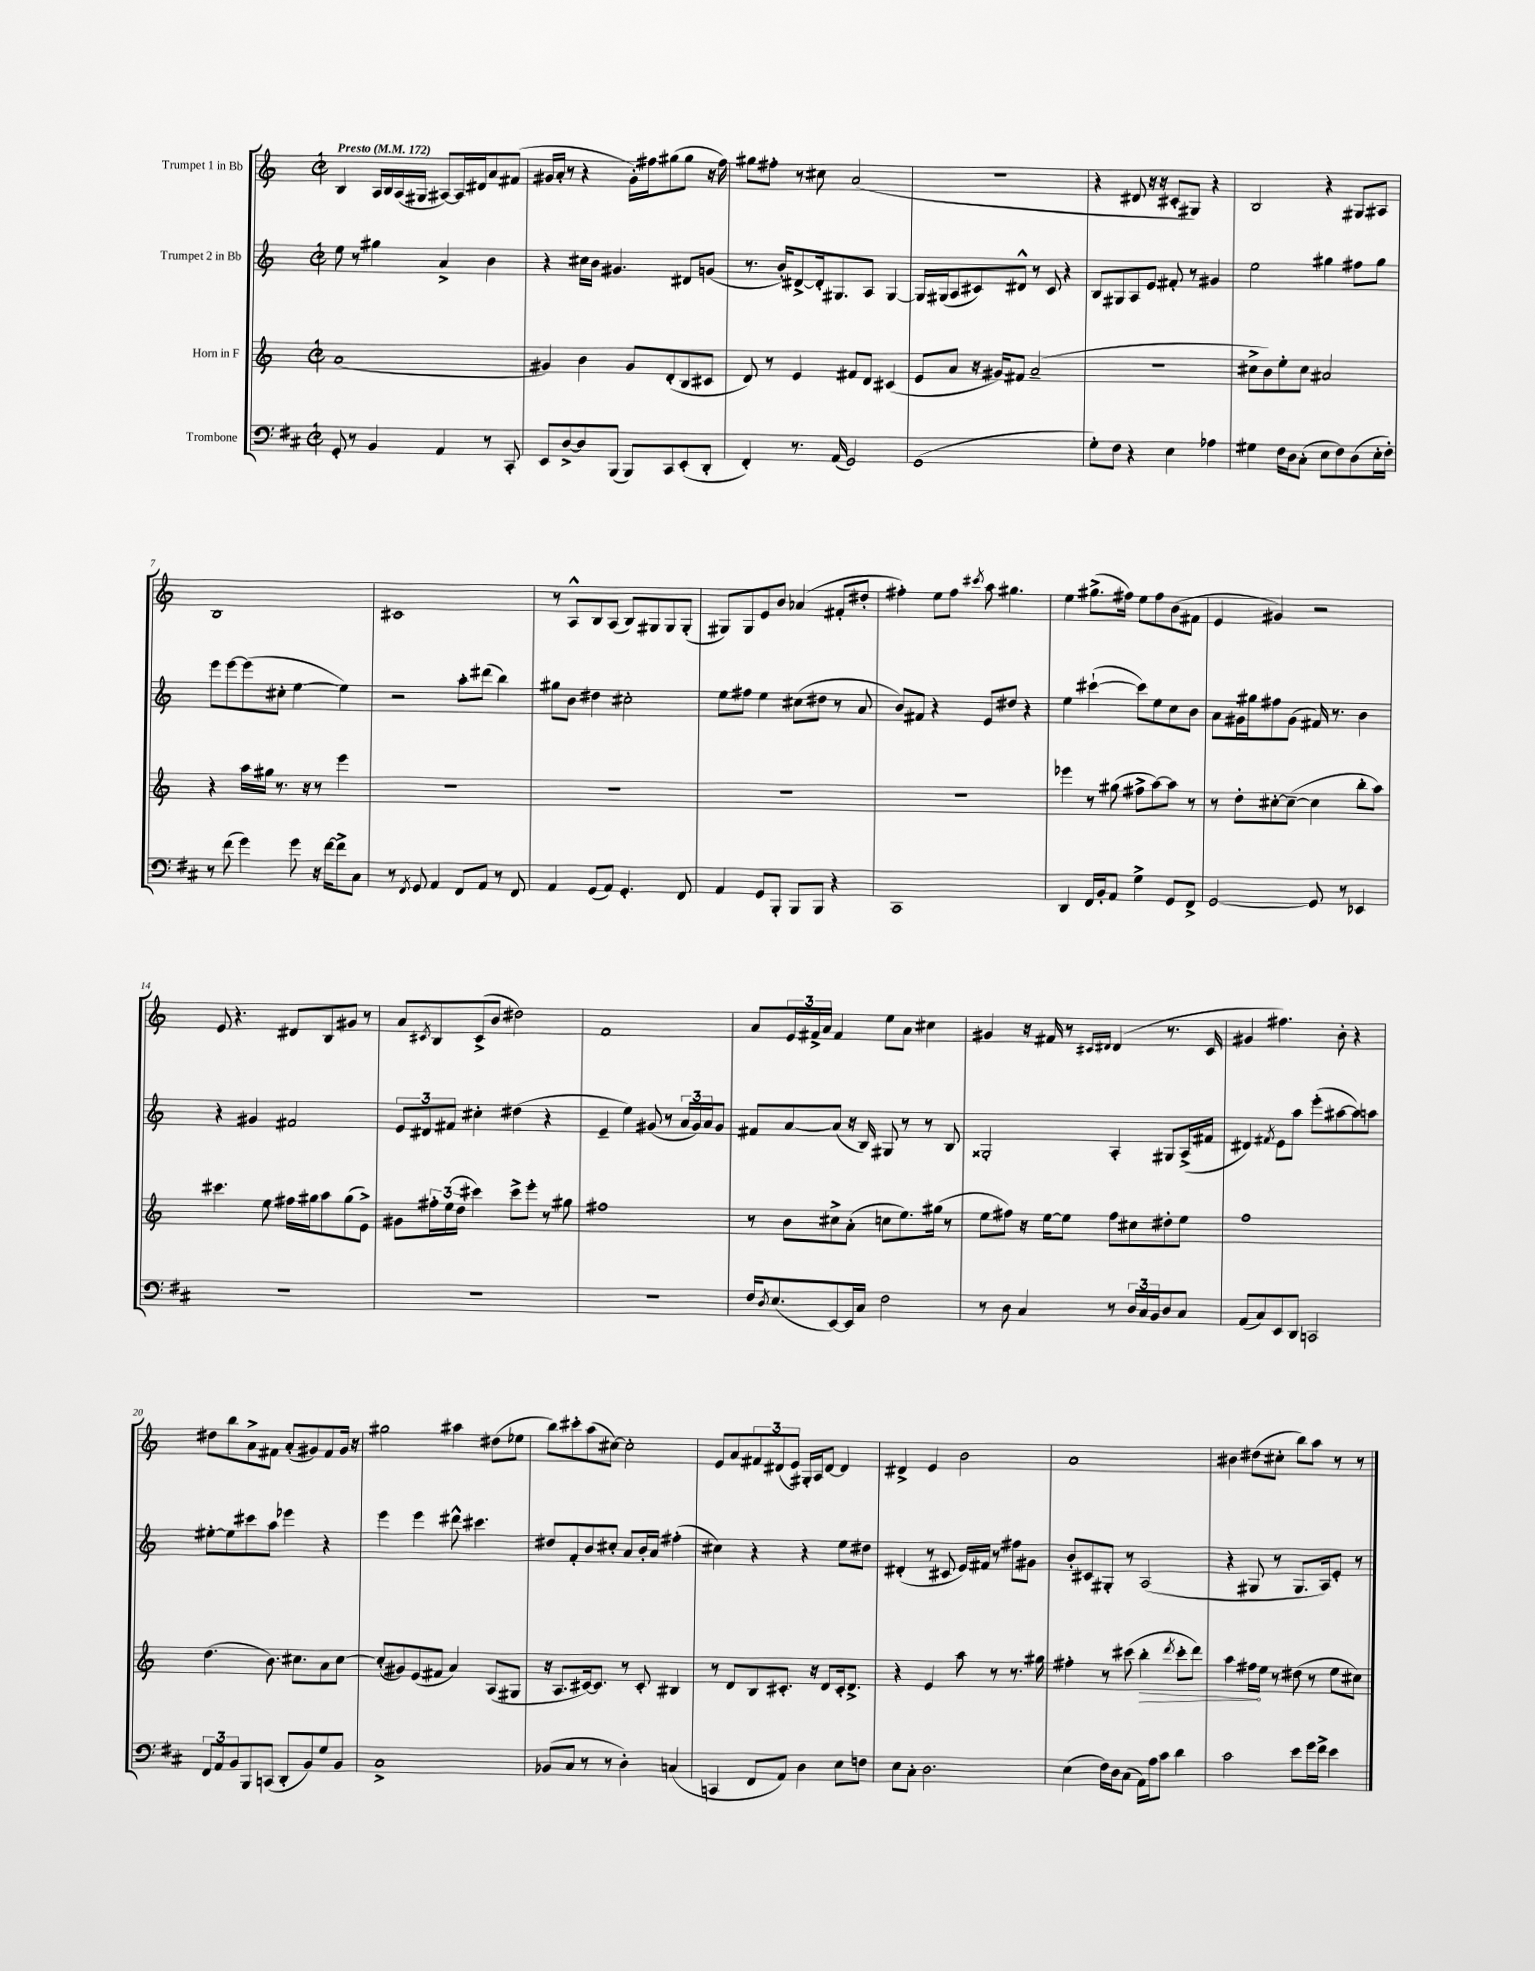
<<
\new StaffGroup <<
\new Staff = "s0" \with { instrumentName = "Trumpet 1 in Bb" } {
    \clef treble \key c \major \defaultTimeSignature \time 2/2 \tempo "Presto" 4 = 172
    b4 a16 b16 a16( gis16 ais8~) ais16 dis'16 a'8 fis'8( |
    gis'16 a'16-. r8 r4 gis'16-.) fis''16 gis''8( gis''8 r16 fis''16) |
    gis''8 fis''8-. r8 cis''8 a'2( |
    r1 |
    r4 dis'8 r16 r16 cis'8-. gis8) r4 |
    b2 r4 gis8 ais8 |
    b1 |
    cis'1 |
    r8 a8-^ b8 a8( b8) gis8 gis8 gis8-.( |
    gis8) gis8 e'8 b'8 aes'4( fis'8-. dis''8-. |
    fis''4-.) e''8 fis''8 \acciaccatura { cis'''8 } a''8 gis''4. |
    e''4 gis''8.->( fis''16) e''8 fis''8 b'8( fis'8 |
    e'4 gis'4) r2 |
    e'8 r4. dis'8 b8 gis'8 r8 |
    a'8 \acciaccatura { cis'8 } b8 cis'8->( b'8 dis''2) |
    f'1 |
    a'8 \tuplet 3/2 { e'16 fis'16-> a'16 } fis'4 e''8 a'8 cis''4 |
    gis'4 r16 fis'16 r8 \grace { cis'16 dis'16 } dis'4( r8. cis'16 |
    gis'4 fis''4.) b'8-. r4 |
    dis''8 b''8 a'8-> fis'8 a'8-.( gis'8) fis'8 gis'16 r16 |
    gis''2 ais''4 dis''8( ees''8 |
    b''8) cis'''8-. a''8( cis''8~) cis''2-. |
    e'8 a'8 \tuplet 3/2 { fis'8 dis'8( e'8) } gis16-. a16 dis'8~ dis'4 |
    dis'4-> e'4 b'2 |
    a'1 |
    bis'4 dis''8( cis''8-. b''8) a''8 r8 r8 \bar "|." |
}
\new Staff = "s1" \with { instrumentName = "Trumpet 2 in Bb" } {
    \clef treble \key c \major \defaultTimeSignature \time 2/2
    e''8 r8 gis''4 a'4-> b'4 |
    r4 cis''16 b'16 gis'4. dis'8 g'8( |
    r8. b'16-.) dis'8~-> dis'16-. gis8. a8 gis4~ |
    gis16 gis16( a8 cis'8) dis'8-^ r8 cis'8 r4 |
    b8 gis8 a8 e'8 fis'8-. r8 gis'4 |
    e''2 gis''4 fis''8 gis''8 |
    e'''8 e'''8~ e'''8( cis''8-. e''4~ e''4) |
    r2 a''8-. dis'''8( b''4) |
    gis''8 b'8 dis''4 cis''2-. |
    e''8 fis''8 e''4 cis''8( dis''8 r8 a'8 |
    b'8) fis'8 r4 e'8 dis''8 r4 |
    e''4 cis'''4~-!( cis'''8) e''8 c''8 b'8 |
    a'8 gis'16 gis''16 fis''8 gis'8( fis'16) r8. b'4 |
    r4 gis'4 fis'2 |
    \tuplet 3/2 { e'8 dis'8 fis'8 } cis''4-. dis''4( r4 |
    e'4-- e''4) gis'8( r8 \tuplet 3/2 { a'16 gis'16) a'16 } gis'8 |
    fis'8 a'8~ a'8( r16 b16) gis8 r8 r8 b8 |
    gisis2-. a4-. gis8 a16->( fis'16 |
    dis'4) \acciaccatura { fis'8 } e'8 a''8 e'''8-.( ais''8~ ais''8) a''8 |
    eis''8~-. eis''8 cis'''8 a''8 ees'''4 r4 |
    e'''4 e'''4 dis'''8-^ cis'''4. |
    dis''8 f'8-. b'8 cis''8-. a'8 b'16-. a'16 fis''4-.( |
    cis''4) r4 r4 e''8 dis''8 |
    dis'4-.( r8 cis'8 e'16) fis'16 r8 fis''8 gis'8 |
    b'8-. cis'8 gis8-. r8 a2( |
    r4 gis8 r8 gis8. a16) e'8-. r8 \bar "|." |
}
\new Staff = "s2" \with { instrumentName = "Horn in F" } {
    \clef treble \key c \major \defaultTimeSignature \time 2/2
    a'1( |
    gis'4) b'4 gis'8 d'8-.( b8 cis'8 |
    d'8) r8 e'4 fis'8 d'8 cis'4( |
    e'8 a'8 r16 gis'16) fis'8 a'2--( |
    r1 |
    cis''8-> b'8) e''8-. cis''8 ais'2 |
    r4 a''16 gis''16 r8. r16 r8 e'''4 |
    R1 |
    R1 |
    R1 |
    R1 |
    ees'''4 r8 gis''8( fis''8-> a''8~) a''8 r8 |
    r8 d''8-. cis''8~-. cis''8~--( cis''4 b''8-. a''8) |
    cis'''4. e''8 fis''16 gis''16 a''8 gis''8( e'8->) |
    gis'8 \tuplet 3/2 { fis''16-. e''16( d''16 } cis'''4) cis'''8-> e'''8-. r8 gis''8 |
    fis''1 |
    r8 b'8 cis''8-> a'8-.( c''8 e''8.) gis''16( r8 |
    e''8 fis''8) r16 e''16~ e''8 fis''8 cis''8 dis''8-. e''8 |
    f''1 |
    d''4.( b'8.) cis''8. a'8 cis''8~ |
    cis''8-.( gis'8) e'8( fis'8 a'4) a8( gis8 |
    r16 a8. cis'16~) cis'8. r8 cis'8-. bis4 |
    r8 d'8 b8 cis'8.-. r16 d'8 cis'16-. d'8.-> |
    r4 e'4 a''8 r8 r8. gis''16 |
    fis''4-. r8 cis'''8( \once \override Hairpin.circled-tip = ##t b''4-.\> \acciaccatura { d'''8 } cis'''8-. d'''8) |
    a''4 fis''16\! e''16 r8 dis''8( r8 e''8 cis''8) \bar "|." |
}
\new Staff = "s3" \with { instrumentName = "Trombone" } {
    \clef bass \key d \major \defaultTimeSignature \time 2/2
    g,8-. r8 b,4 a,4 r8 cis,8-. |
    e,8 d8~-> d8 b,,8( b,,8) cis,8 e,8-.( d,8-. |
    fis,4-.) r8. a,16( g,2) |
    g,1( |
    g8-.) fis8 r4 e4 aes4 |
    gis4 fis16 d16 cis8-.( e8 fis8) d8( e16-. fis16-.) |
    r8 fis'8( g'4) g'8 r16 fis'16~ fis'8-> cis8 |
    r8 \acciaccatura { fis,8 } g,8 a,4 fis,8 a,8 r8 fis,8 |
    a,4 g,8( a,8) g,4.-. fis,8 |
    a,4 g,8 b,,8-. b,,8 b,,8 r4 |
    cis,1 |
    d,4 fis,16 b,16-. a,8 g4-> g,8 fis,8-> |
    g,2~ g,8 r8 ees,4 |
    R1 |
    R1 |
    R1 |
    fis16 \acciaccatura { d8 } e8.( e,8~) e,16 cis16 fis2 |
    r8 d8 cis4 r8 \tuplet 3/2 { d16 cis16 b,16 } d8 cis8 |
    a,8( cis8) e,8 d,8 c,2 |
    \tuplet 3/2 { fis,8 a,8 b,8 } b,,8 c,8( d,8-. b,8) g8 b,8 |
    cis1-> |
    bes,8( cis8 r8 r8 d4-.) c4( |
    c,4 fis,8 a,8) d4 e8 f8 |
    e8 cis8-. d2. |
    e4( fis16) d16 cis8( a,16) a16 cis'8 d'4 |
    cis'2 e'8 g'16 fis'16-> e'4 \bar "|." |
}
>>
>>
